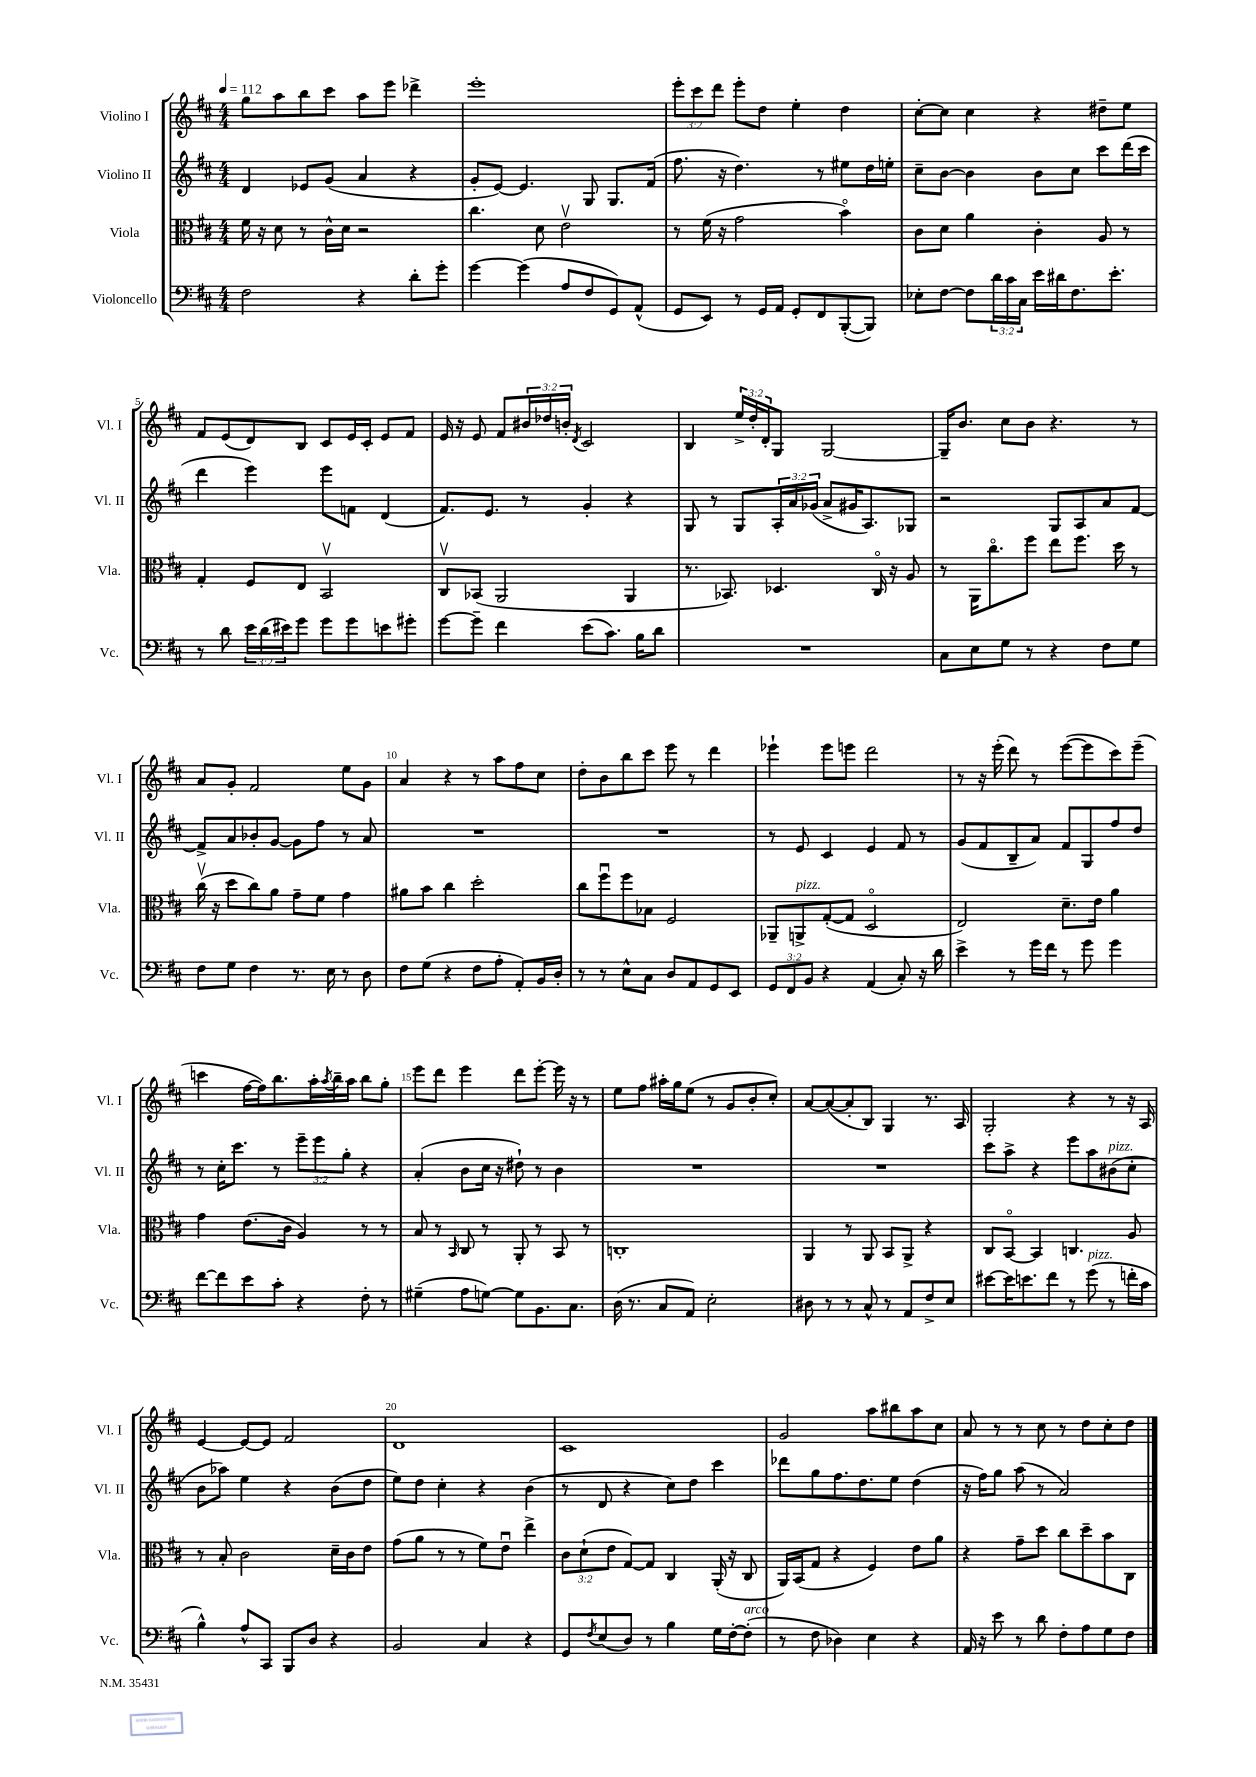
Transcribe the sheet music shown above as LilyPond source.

<<
\new StaffGroup <<
\new Staff = "s0" \with { instrumentName = "Violino I" shortInstrumentName = "Vl. I" } {
    \clef treble \key d \major \numericTimeSignature \time 4/4 \override Staff.TupletNumber.text = #tuplet-number::calc-fraction-text \tempo 4 = 112
    g''8 a''8 b''8 cis'''8 a''8 e'''8 des'''4-> |
    e'''1-. |
    \tuplet 3/2 { e'''8-. cis'''8 d'''8 } e'''8-. d''8 e''4-. d''4 |
    cis''8~-. cis''8 cis''4 r4 dis''8-- e''8 |
    fis'8 e'8( d'8) b8 cis'8 e'16 cis'16-. e'8 fis'8 |
    e'16 r16 e'8 fis'8 \tuplet 3/2 { bis'16 des''16 b'16-. } \acciaccatura { d'8 } cis'2 |
    b4 \tuplet 3/2 { e''16-> d''16-. d'16-. } g8 g2~ |
    g16-- b'8. cis''8 b'8 r4. r8 |
    a'8 g'8-. fis'2 e''8 g'8 |
    a'4 r4 r8 a''8 fis''8 cis''8 |
    d''8-. b'8 b''8 cis'''8 e'''8 r8 d'''4 |
    ees'''4-! ees'''8 e'''8 d'''2 |
    r8 r16 e'''16-.( d'''8) r8 e'''8~( e'''8 cis'''8) e'''8--( |
    c'''4 fis''16~ fis''16) b''8. a''16-. \acciaccatura { a''8 } b''16-- a''16 b''8 g''8-. |
    e'''8 d'''8 e'''4 d'''8 e'''8~-. e'''16 r16 r8 |
    e''8 fis''8 ais''16-. g''16 e''8( r8 g'8 b'8-. cis''8-.) |
    a'8~ a'8~( a'8-. b8) g4 r8. a16 |
    g2-. r4 r8 r16 a16 |
    e'4~ e'8~ e'8 fis'2 |
    d'1 |
    cis'1 |
    g'2 a''8 bis''8 a''8 cis''8 |
    a'8 r8 r8 cis''8 r8 d''8 cis''8-. d''8 \bar "|." |
}
\new Staff = "s1" \with { instrumentName = "Violino II" shortInstrumentName = "Vl. II" } {
    \clef treble \key d \major \numericTimeSignature \time 4/4 \override Staff.TupletNumber.text = #tuplet-number::calc-fraction-text
    d'4 ees'8 g'8( a'4 r4 |
    g'8-. e'8~) e'4. g8 g8. fis'16( |
    fis''8. r16 d''4.) r8 eis''8 d''16 e''16-. |
    cis''8-- b'8~ b'4 b'8 cis''8 cis'''8 d'''16( cis'''16 |
    d'''4 e'''4) e'''8 f'8 d'4( |
    fis'8.) e'8. r8 g'4-. r4 |
    g8 r8 g8 \tuplet 3/2 { a16-. a'16 ges'16( } a'8-> gis'16 a8.) ges8 |
    r2 g8 a8 a'8 fis'8~ |
    fis'8-> a'8 bes'8-. g'8~ g'8 fis''8 r8 a'8 |
    R1 |
    R1 |
    r8 e'8 cis'4 e'4 fis'8 r8 |
    g'8( fis'8 b8-- a'8) fis'8 g8 fis''8 d''8 |
    r8 cis''16-. cis'''8. r8 \tuplet 3/2 { e'''8-- e'''8 g''8-. } r4 |
    a'4-.( b'8 cis''16 r16 dis''8-!) r8 b'4 |
    R1 |
    R1 |
    cis'''8 a''8-> r4 e'''8 a''8 bis'8^\markup { \italic "pizz." }( cis''8-. |
    b'8 aes''8) e''4 r4 b'8( d''8 |
    e''8) d''8 cis''4-. r4 b'4( |
    r8 d'8 r4 cis''8) d''8 cis'''4 |
    des'''8 g''8 fis''8. d''8. e''8 d''4( |
    r16 fis''16) g''8 a''8( r8 a'2) \bar "|." |
}
\new Staff = "s2" \with { instrumentName = "Viola" shortInstrumentName = "Vla." } {
    \clef alto \key d \major \numericTimeSignature \time 4/4 \override Staff.TupletNumber.text = #tuplet-number::calc-fraction-text
    fis'16 r16 d'8 r8 cis'16-^ d'16 r2 |
    cis''4. d'8 e'2\upbow |
    r8 fis'16( r16 g'2 b'4\flageolet) |
    cis'8 d'8 a'4 cis'4-. a8 r8 |
    g4-. fis8 e8 b,2\upbow |
    cis8\upbow bes,8( a,2 a,4 |
    r8. bes,8.) des4. cis16\flageolet r16 a8 |
    r8 a,16 cis''8.\flageolet fis''8 e''8 fis''8. d''16 r8 |
    cis''16\upbow( r16 d''8 cis''8) a'8 g'8-- fis'8 g'4 |
    ais'8 b'8 cis''4 d''2-. |
    cis''8 fis''8\downbow fis''8 bes8 fis2 |
    aes,8-- a,8->^\markup { \italic "pizz." } g8~-.( g8 d2\flageolet |
    e2) d'8.-- e'16 a'4 |
    g'4 e'8.( cis'16 a4) r8 r8 |
    b8 r8 \grace { b,16 } cis8 r8 a,8-. r8 b,8 r8 |
    c1-. |
    a,4 r8 a,8 b,8 a,8-> r4 |
    cis8 b,8~\flageolet b,4 c4. a8 |
    r8 b8-. cis'2 d'16-- cis'16 e'8 |
    g'8( a'8 r8 r8 fis'8) e'8\downbow e''4-> |
    \tuplet 3/2 { cis'8 d'8-!( e'8 } g8~) g8 cis4 a,16-.( r16 cis8 |
    a,16) b,16( g8 r4 fis4) e'8 a'8 |
    r4 g'8-- d''8 cis''8 d''8-- b'8 cis8 \bar "|." |
}
\new Staff = "s3" \with { instrumentName = "Violoncello" shortInstrumentName = "Vc." } {
    \clef bass \key d \major \numericTimeSignature \time 4/4 \override Staff.TupletNumber.text = #tuplet-number::calc-fraction-text
    fis2 r4 d'8-. g'8-. |
    g'4~ g'4( a8 fis8 g,8) a,8-^( |
    g,8 e,8) r8 g,16 a,16 g,8-. fis,8 b,,8~-.( b,,8) |
    ees8-. fis8~ fis8 \tuplet 3/2 { d'16 cis'16 cis16 } e'16 dis'16 fis8. e'8.-. |
    r8 d'8 \tuplet 3/2 { e'16 d'16( eis'16) } g'8 g'8 g'8 e'8 gis'8-. |
    g'8~ g'8-- fis'4 e'8( cis'8.) b16 d'8 |
    R1 |
    cis8 e8 g8 r8 r4 fis8 g8 |
    fis8 g8 fis4 r8. e16 r8 d8 |
    fis8 g8( r4 fis8 a8-. a,8-.) b,16 d16-. |
    r8 r8 e8-^ cis8 d8 a,8 g,8 e,8 |
    \tuplet 3/2 { g,8 fis,8 b,8 } r4 a,4( cis8-.) r16 d'16 |
    e'4-> r8 g'16 fis'16 r8 g'8 g'4 |
    fis'8~ fis'8 e'8 cis'8-. r4 fis8-. r8 |
    gis4--( a8 g8~) g8 b,8. cis8. |
    d16( r8. cis8 a,8) e2-. |
    dis8 r8 r8 cis8-^ r8 a,8 fis8-> e8 |
    eis'8~ eis'16 e'8. fis'8 r8 g'8^\markup { \italic "pizz." }( r8 f'16-. cis'16 |
    b4-^) a8-^ cis,8 b,,8 d8 r4 |
    b,2 cis4 r4 |
    g,8 \acciaccatura { fis8 } e8( d8) r8 b4 g16 fis16~-. fis8-.^\markup { \italic "arco" }( |
    r8 fis8 des4) e4 r4 |
    a,16 r16 e'8 r8 d'8 fis8-. a8 g8 fis8 \bar "|." |
}
>>
>>
\layout { \context { \Score \override BarNumber.break-visibility = ##(#f #t #t) barNumberVisibility = #(every-nth-bar-number-visible 5) } }
